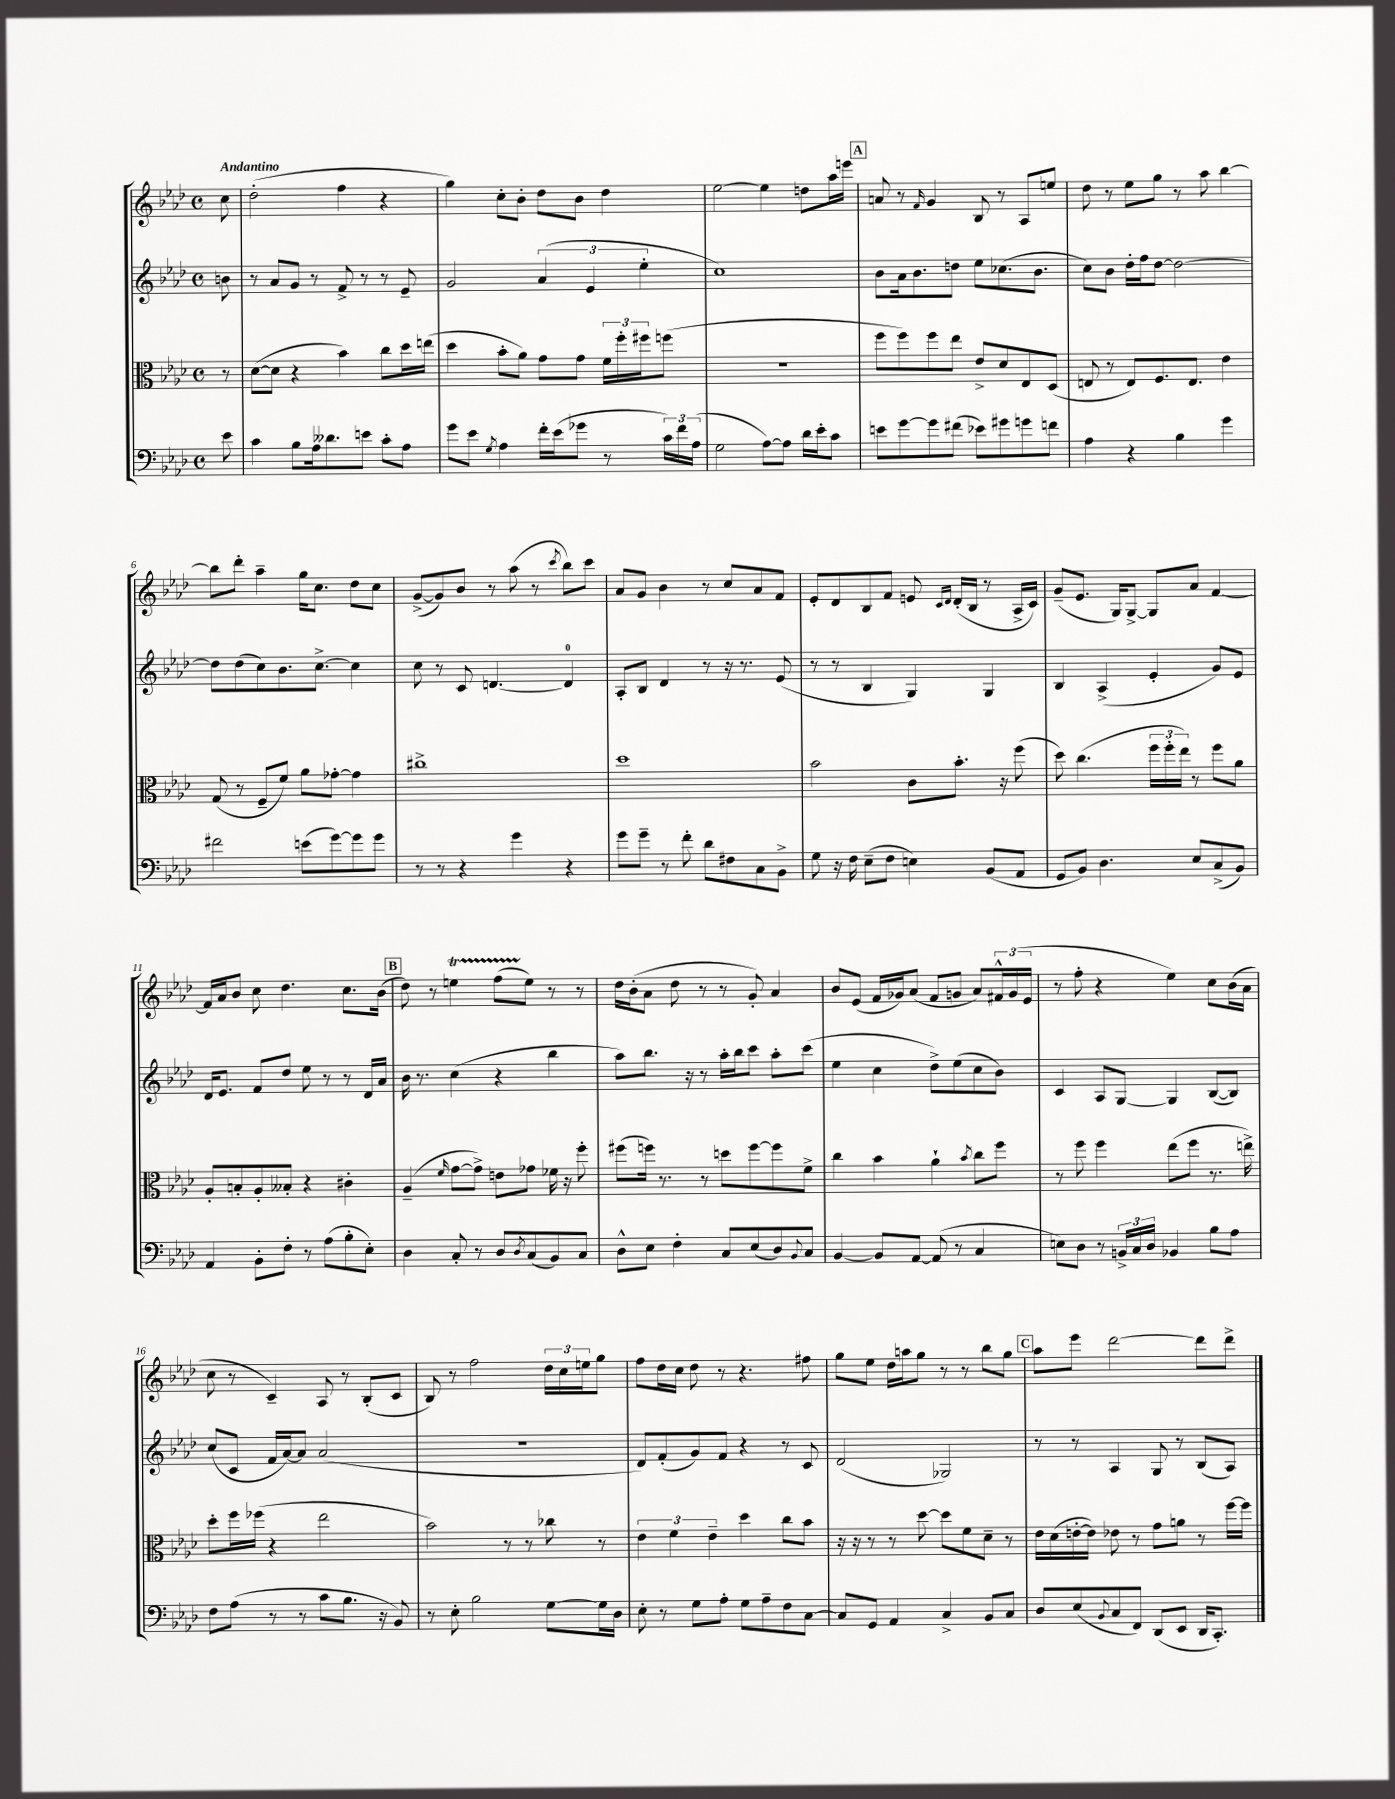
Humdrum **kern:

**kern	**kern	**kern	**kern
*staff4	*staff3	*staff2	*staff1
*clefF4	*clefC3	*clefG2	*clefG2
*k[b-e-a-d-]	*k[b-e-a-d-]	*k[b-e-a-d-]	*k[b-e-a-d-]
*M4/4	*M4/4	*M4/4	*M4/4
*met(c)	*met(c)	*met(c)	*met(c)
8e-	8r	8b	8cc
=	=	=	=
4c	([8d-	8r	(2dd-'
.	8d-]	8a-	.
8B-	4r	8g	.
16A-	.	8r	.
8.d--	.	.	.
.	4b-)	8f^	4ff
8e	.	8r	.
8c'	8cc	8r	4r
8A-	16dd-	8e-~	.
.	(16ee	.	.
=	=	=	=
8g	4dd-	2g	4gg)
8e-	.	.	.
8qG	.	.	.
4A-	8b-'	.	8cc'
.	8a-)	.	8b-'
16f'	8g	(6a-	8dd-
(16e-	.	.	.
8g-	8g	.	8b-
.	.	6e-	.
8r	24f	.	4dd-
.	24ff'	.	.
.	24ff#	6ee-'	.
24c)	(8ff	.	.
24f	.	.	.
(24A-	.	.	.
=	=	=	=
2G	1r	1cc)	[2ee-
[8A-)	.	.	4ee-]
8A-]	.	.	.
16d-	.	.	8dd
16e-'	.	.	.
8c	.	.	16aa-
.	.	.	16eee
=	=	=	=
8e	8ff	8b-	8a
[8g	8ff)	16a-	8r
.	.	8.b-	.
.	.	.	16qqf
8g]	8ff	.	4g
(8f#	8ee-	8dd	.
8e-)	8e-^	8ee-	8B-
8g#	8d-	(8.cc-	8r
8g	8E-	.	8A-
.	.	8.b-	.
8f	(8D-	.	8ee
=	=	=	=
4A-	8E	8cc)	8dd-
.	8r	8b-	8r
4r	8E)	16dd-'	8ee-
.	.	16ff	.
.	8.F	[8dd-	8gg
4B-	.	2dd-_	8r
.	8.E	.	.
.	.	.	8aa-
4g	4e-	.	[4bb-
=	=	=	=
2f#	(8G	8dd-]	8bb-]
.	8r	(8dd-	8ddd-'
.	8F~	8cc)	4aa-~
.	8f)	8.b-	.
(8e	8a-	.	16gg
.	.	[8.cc^	8.cc
[8g)	[8g-'	.	.
8g]	4g-]	4cc]	8dd-
8g	.	.	8cc
=	=	=	=
8r	1cc#^	8cc	([8g^
8r	.	8r	8g])
4r	.	8c	8b-
.	.	[4.d	8r
4g	.	.	(8aa-
.	.	.	8r
.	.	.	8qccc
4r	.	4d]	8bb-)
.	.	.	8ccc
=	=	=	=
8g	1dd-	8A-'	8a-
8g~	.	8B-	8g
8r	.	4d-	4b-
8f'	.	.	.
8d-	.	8r	8r
8F#	.	16r	8cc
.	.	8.r	.
8C	.	.	8a-
8BB-^	.	(8e-	8f
=	=	=	=
8G	2b-	8r	8e-'
16r	.	8r	8d-
16F	.	.	.
(8E-~	.	4B-	8B-
8F	.	.	8f
4E)	8c	4G)	8e
.	.	.	16qqc
.	.	.	16qqd-
.	8.b-'	.	(16d-'
.	.	.	16B-
(8BB-	.	4G	8r
.	16r	.	.
8AA-	(8ff	.	16A-^
.	.	.	16c)
=	=	=	=
8GG	8dd-)	4B-	(8g~
8BB-)	(4.cc	.	8.e-
4.D-	.	(4A-^	.
.	.	.	16G)
.	.	.	[8G^
.	24ff	4e-'	8G]
.	24ff'	.	.
.	24ee-)	.	.
8E-	8r	.	8a-
(8C^	8ff	8g)	[4f
8BB-)	8a-	8e-	.
=	=	=	=
4AA-	8A-'	16d-	16f]
.	.	8.e-	16a-
.	8B'	.	8b-
8BB-'	8A-'	8f	8cc
8F'	8B--'	8dd-	4.dd-
8r	4r	8ee-	.
(8A-	.	8r	.
8B-'	4c#'	8r	8.cc
8E-')	.	16d-	.
.	.	16a-	(16b-
=	=	=	=
4D-	(4A-~	16b-	8dd-)
.	.	8.r	.
.	.	.	8r
.	16qqf	.	.
8C'	[8g	(4cc	4ee
8r	8g^])	.	.
8D-	8e	4r	(8ff
8qD-	.	.	.
(8C	8g-	.	8ee)
8BB-)	16f-	4bb-	8r
.	16r	.	.
8C	8ff'	.	8r
=	=	=	=
8D-^^	(8ff#	8aa-)	16dd-
.	.	.	(16b-'
8E-	16ff)	8.bb-	8a-
.	8.r	.	.
4F'	.	.	8dd-
.	.	16r	.
.	8r	8r	8r
8C	8dd	16aa-'	8r
.	.	16bb-	.
(8E-	[8ff	8ccc	8g')
8D-)	8ff]	8aa-'	4a-
8qqBB-	.	.	.
8C	8f^	(8ccc	.
=	=	=	=
[4BB-	4cc	4ee-	8b-
.	.	.	(8e-
8BB-]	4b-	4cc	16f
.	.	.	16g-)
[8AA-	.	.	(8a-
(8AA-]	4a-`	8dd-^)	8f
8r	.	(8ee-	8g
.	8qb-	.	.
4C	8cc	8cc	8a-)
.	8ff	8b-)	24f#^^
.	.	.	(24g
.	.	.	24e-
=	=	=	=
8E)	8r	4c	8r
8D-	8ff	.	8ff'
8r	4ff	8A-	4r
24BB^	.	[8G	.
24C	.	.	.
24D-	.	.	.
4BB-	(8ee-	4G]	4ee-)
.	8ff	.	.
8B-	8.r	([8B-	8cc
8A-	.	8B-])	(16b-
.	16ee^)	.	16a-
=	=	=	=
8F	8dd-'	(8cc	8cc
(8A-	16ff	8c	8r
.	(16ff-	.	.
8r	4r	16f	4c~)
.	.	[16a-)	.
8r	.	8a-]	.
8c	2ee-	(2a-	8A-
8.B-	.	.	8r
.	.	.	(8B-'
16r	.	.	.
8BB-)	.	.	8c
=	=	=	=
8r	2b-)	1r	8B-)
8E-'	.	.	8r
2B-	.	.	2ff
.	8r	.	.
.	8r	.	.
[8G	8cc-	.	24dd-
.	.	.	24cc
.	.	.	24ee
16G]	8r	.	8gg
16D-	.	.	.
=	=	=	=
8E-'	6e-	8d-)	8ff
8r	.	(8f'	16dd-
.	6f	.	.
.	.	.	16cc
8G	.	8g)	8dd-
.	6e-~	.	.
8A-'	.	8f	8r
8G	4dd-	4r	4.r
8A-~	.	.	.
8F	8cc	8r	.
[8C	8b-	8c	8ff#
=	=	=	=
8C]	16r	(2d-	8gg
.	16r	.	.
8GG	8r	.	8ee-
4AA-	8r	.	16dd-
.	.	.	16aa
.	[8dd-	.	8gg
4C^	8dd-]	2G-)	8r
.	8f	.	8r
8BB-	8d-~	.	8bb-
8C	8r	.	8gg
=	=	=	=
8D-	16e-	8r	8aa-
.	(16d-	.	.
(8E-	[16e'	8r	8eee-
.	16e])	.	.
8qqBB-	.	.	.
8C	8e-	4A-	[2ddd-
8FF)	8r	.	.
(8DD-	8g	8G	.
8EE-	8a	8r	.
16DD-	8r	(8B-	8ddd-]
8.CC')	.	.	.
.	[16ff	8A-)	8ddd-^
.	16ff]	.	.
==	==	==	==
*-	*-	*-	*-
